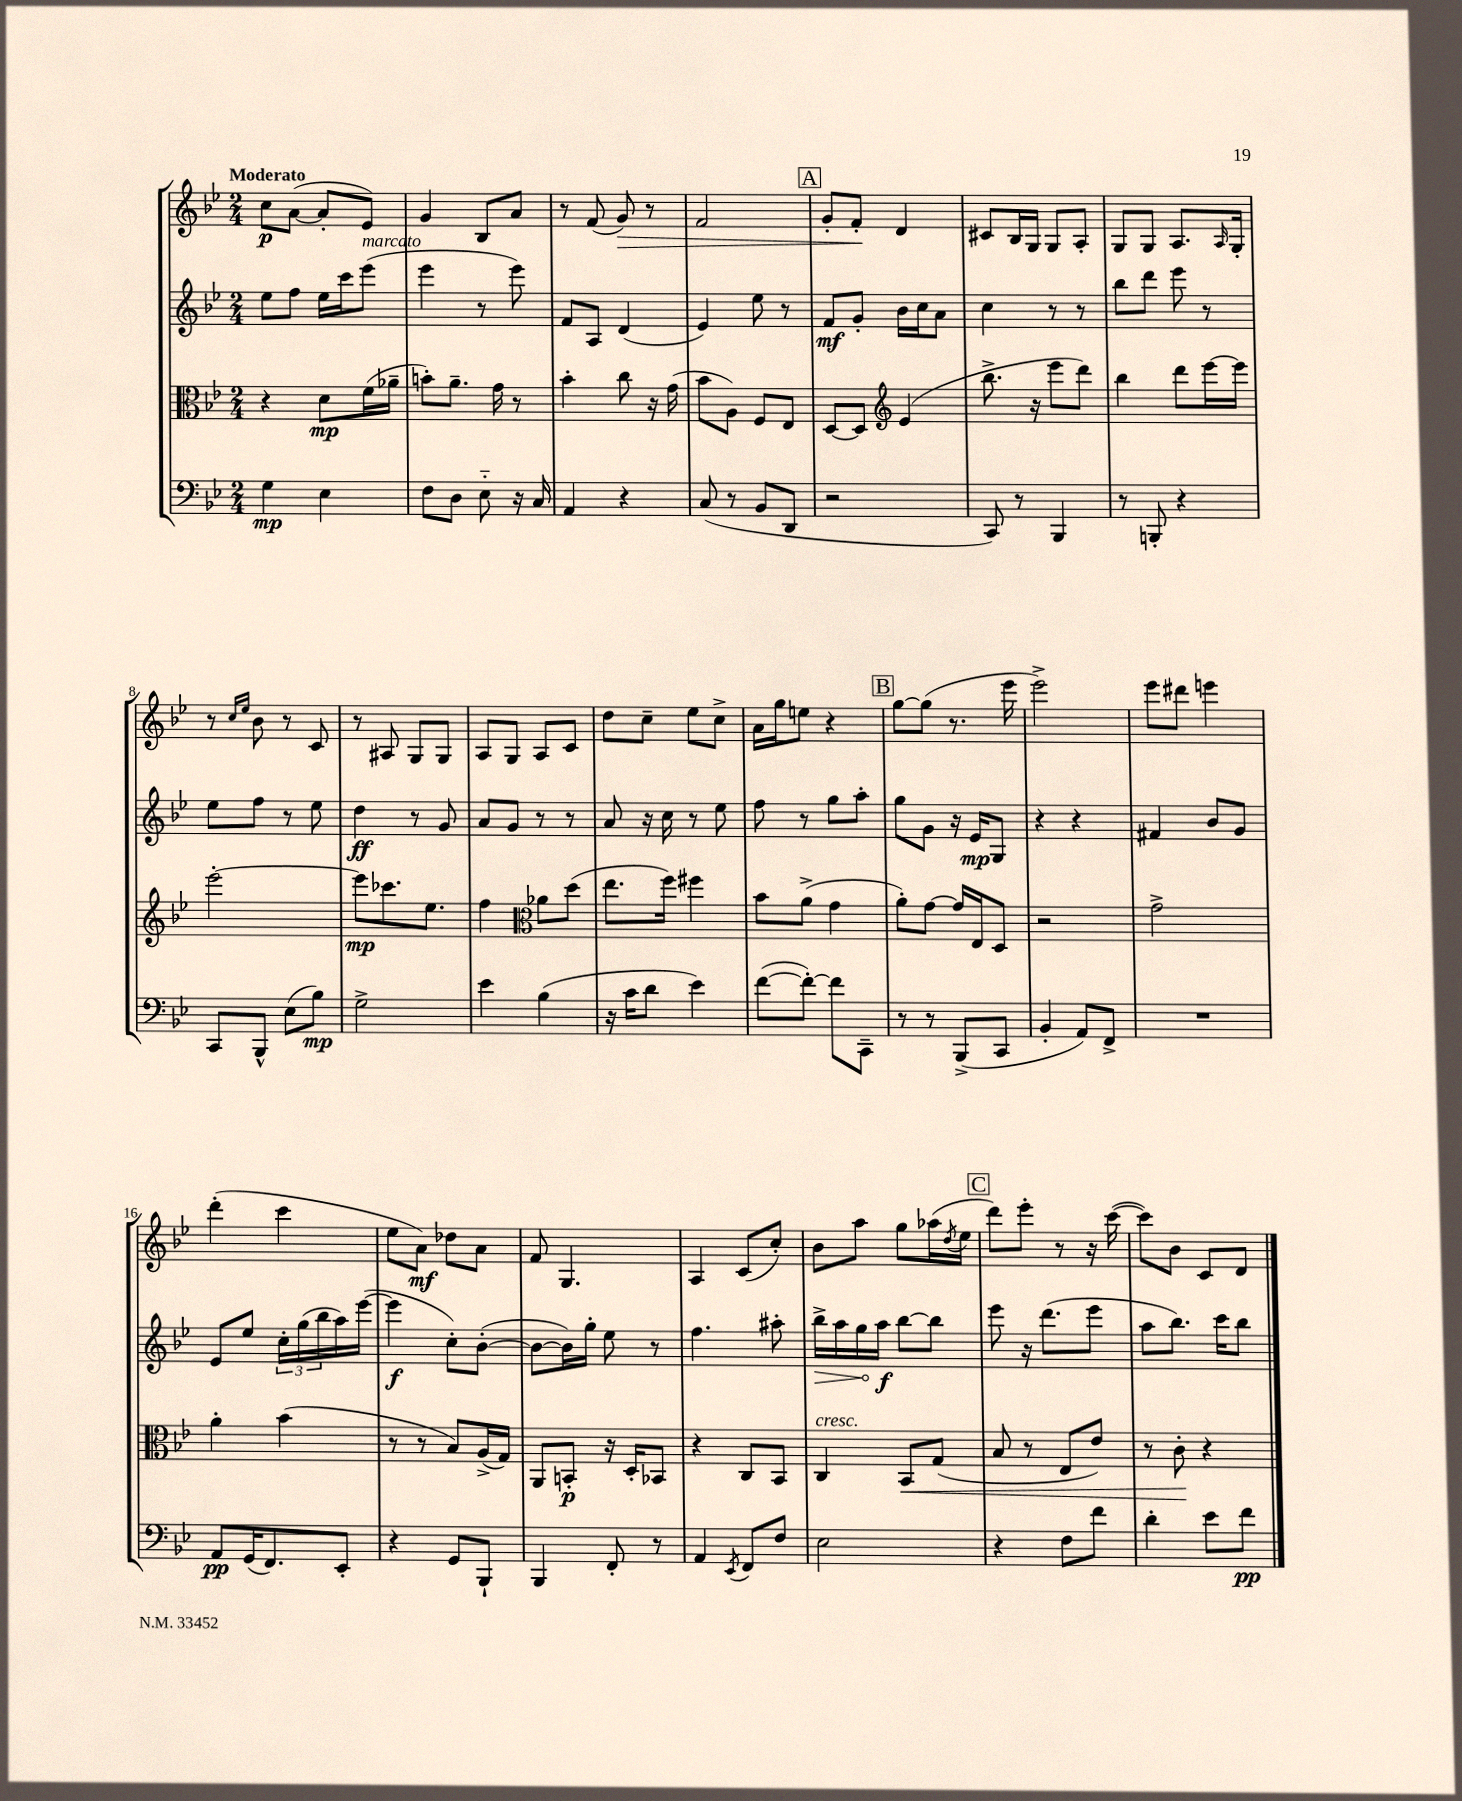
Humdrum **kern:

**kern	**kern	**kern	**kern
*staff4	*staff3	*staff2	*staff1
*clefF4	*clefC3	*clefG2	*clefG2
*k[b-e-]	*k[b-e-]	*k[b-e-]	*k[b-e-]
*M2/4	*M2/4	*M2/4	*M2/4
4G	4r	8ee-	8cc
.	.	8ff	([8a
4E-	8d	16ee-	8a']
.	.	16ccc	.
.	(16f	(8eee-	8e-)
.	16a-~	.	.
=	=	=	=
8F	8b')	4eee-	4g
8D	8.a~	.	.
8E-'~	.	8r	8B-
.	16g	.	.
16r	8r	8eee-)	8a
16C	.	.	.
=	=	=	=
4AA	4b-'	8f	8r
.	.	8A	(8f
4r	8cc	(4d	8g)
.	16r	.	8r
.	(16g	.	.
=	=	=	=
(8C	8b-	4e-)	2f
8r	8A)	.	.
8BB-	8F	8ee-	.
8DD	8E-	8r	.
=	=	=	=
2r	[8D	8f	8g'
.	8D]	8g'	8f'
*	*clefG2	*	*
.	(4e-	16b-	4d
.	.	16cc	.
.	.	8a	.
=	=	=	=
8CC)	8.bb-^	4cc	8c#
8r	.	.	16B-
.	16r	.	16G
4BBB-	8eee-	8r	8G
.	8ddd)	8r	8A'
=	=	=	=
8r	4bb-	8bb-	8G
8BBB'	.	8ddd	8G
4r	8ddd	8eee-	8.A
.	[16eee-	8r	.
.	.	.	16qqA
.	16eee-]	.	16G'
=	=	=	=
8CC	[2eee-'	8ee-	8r
.	.	.	16qqcc
.	.	.	16qqee-
8BBB-^^	.	8ff	8b-
(8E-	.	8r	8r
8B-)	.	8ee-	8c
=	=	=	=
2G^	8eee-]	4dd	8r
.	8.ccc-	.	8A#
.	.	8r	8G
.	8.ee-	.	.
.	.	8g	8G
=	=	=	=
4e-	4ff	8a	8A
.	.	8g	8G
*	*clefC3	*	*
(4B-	8a-	8r	8A
.	(8dd	8r	8c
=	=	=	=
16r	8.ee-	8a	8dd
16c	.	.	.
8d	.	16r	8cc~
.	16ff)	16cc	.
4e-)	4ff#	8r	8ee-
.	.	8ee-	8cc^
=	=	=	=
([8f	8b-	8ff	16a
.	.	.	16gg
8f'_)	(8a^	8r	8ee
8f]	4g	8gg	4r
8CC~	.	8aa'	.
=	=	=	=
8r	8a')	8gg	[8gg
8r	[8g	8g	(8gg]
(8BBB-^	16g]	16r	8.r
.	16E-	16e-	.
8CC	8D	8G	.
.	.	.	16eee-
=	=	=	=
4BB-'	2r	4r	2eee-^)
8AA)	.	4r	.
8FF^	.	.	.
=	=	=	=
2r	2g^	4f#	8eee-
.	.	.	8ddd#
.	.	8b-	4eee
.	.	8g	.
=	=	=	=
8AA	4a'	8e-	(4ddd'
(16GG	.	8ee-	.
8.FF)	.	.	.
.	(4b-	24cc'	4ccc
.	.	(24gg	.
.	.	24bb-	.
8EE-'	.	16aa)	.
.	.	([16eee-	.
=	=	=	=
4r	8r	4eee-]	8ee-
.	8r	.	8a)
8GG	8B-)	8cc')	8dd-
8BBB-`	(16A^	([8b-'	8a
.	16G)	.	.
=	=	=	=
4BBB-	8AA	8b-_	8f
.	8BB'	16b-])	4.G
.	.	16gg'	.
8FF'	16r	8ee-	.
.	16D'	.	.
8r	8BB-	8r	.
=	=	=	=
4AA	4r	4.ff	4A
8qEE-	.	.	.
8FF	8C	.	(8c
8F	8BB-	8aa#'	8cc')
=	=	=	=
2E-	4C	16bb-^	8b-
.	.	16aa	.
.	.	16gg	8aa
.	.	16aa	.
.	8BB-	[8bb-	8gg
.	(8G	8bb-]	(16aa-
.	.	.	8qdd
.	.	.	16ee-
=	=	=	=
4r	8B-	8eee-	8ddd)
.	8r	16r	8eee-'
.	.	(8.ddd	.
8F	8E-	.	8r
8f	8e-)	8eee-	16r
.	.	.	([16ccc
=	=	=	=
4d'	8r	8aa	8ccc])
.	8c'	8.bb-)	8b-
8e-	4r	.	8c
.	.	16ccc	.
8f	.	8bb-	8d
==	==	==	==
*-	*-	*-	*-
